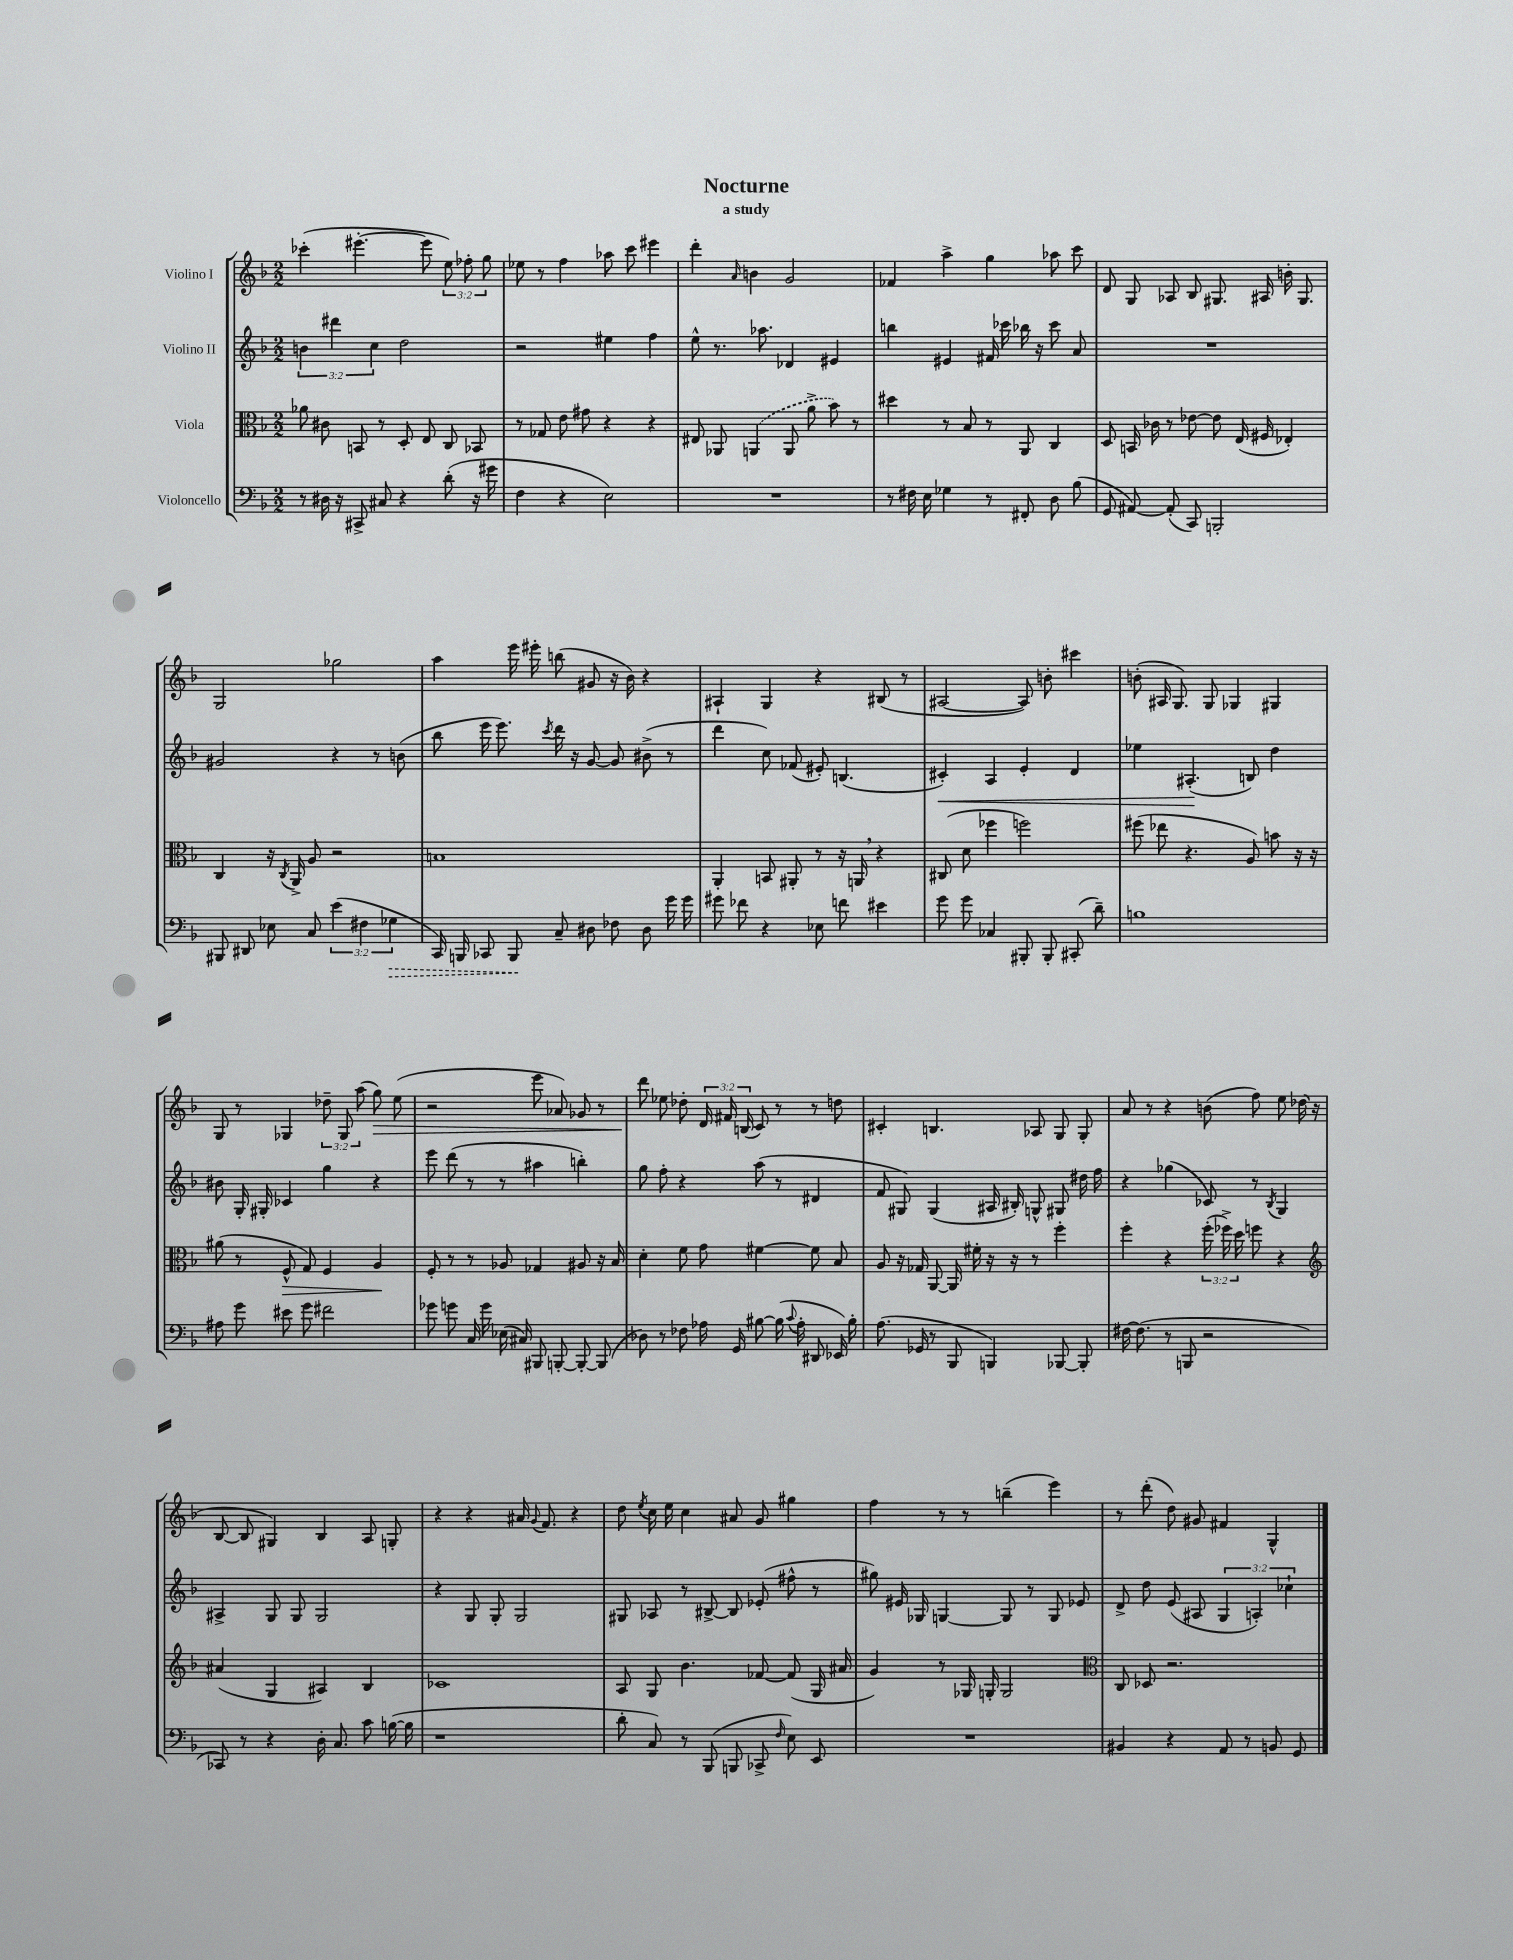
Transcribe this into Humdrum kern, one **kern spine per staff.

**kern	**dynam	**kern	**dynam	**kern	**dynam	**kern	**dynam
*part4	*part4	*part3	*part3	*part2	*part2	*part1	*part1
*staff4	*staff4	*staff3	*staff3	*staff2	*staff2	*staff1	*staff1
*I"Violoncello	*	*I"Viola	*	*I"Violino II	*	*I"Violino I	*
*clefF4	*	*clefC3	*	*clefG2	*	*clefG2	*
*k[b-]	*	*k[b-]	*	*k[b-]	*	*k[b-]	*
*M2/2	*	*M2/2	*	*M2/2	*	*M2/2	*
=1	=1	=1	=1	=1	=1	=1	=1
8r	.	8a-X\	.	6bn\	.	(4ccc-X'\	.
16D#X\	.	8c#X\	.	.	.	.	.
.	.	.	.	6ddd#X\	.	.	.
16r	.	.	.	.	.	.	.
8CC#X^/	.	8BBn/	.	.	.	[4.eee#X'\	.
.	.	.	.	6cc\	.	.	.
8C#X/	.	8r	.	.	.	.	.
4r	.	8D'/	.	2dd\	.	.	.
.	.	8E/	.	.	.	8eee#\]	.
(8d'\	.	8C/	.	.	.	12ee\)	.
.	.	.	.	.	.	12ff-X'\	.
16r	.	8BB-X/	.	.	.	.	.
.	.	.	.	.	.	12gg\	.
16g#X\	.	.	.	.	.	.	.
=2	=2	=2	=2	=2	=2	=2	=2
4F\	.	8r	.	2r	.	8ee-X\	.
.	.	8G-X/	.	.	.	8r	.
4r	.	8e\	.	.	.	4ff\	.
.	.	8g#X\	.	.	.	.	.
2E\)	.	4r	.	4ee#X\	.	8aa-X\	.
.	.	.	.	.	.	8ccc\	.
.	.	4r	.	4ff\	.	4eee#X\	.
=3	=3	=3	=3	=3	=3	=3	=3
1r	.	8E#X/	.	8ee^^\	.	4ddd'\	.
.	.	8AA-X/	.	8.r	.	.	.
.	.	.	.	.	.	16qqa/	.
.	.	(4AAn/	.	.	.	4bn\	.
.	.	.	.	8.aa-X\	.	.	.
.	.	8AA/	.	4d-X/	.	2g/	.
.	.	8a^\	.	.	.	.	.
.	.	8b-\)	.	4e#X/	.	.	.
.	.	8r	.	.	.	.	.
=4	=4	=4	=4	=4	=4	=4	=4
8r	.	4dd#X\	.	4bbn\	.	4f-X/	.
16F#X\	.	.	.	.	.	.	.
16E\	.	.	.	.	.	.	.
4G-X\	.	8r	.	4e#X/	.	4aa^\	.
.	.	8B-/	.	.	.	.	.
8r	.	8r	.	16f#X/	.	4gg\	.
.	.	.	.	16ccc-X\	.	.	.
8FF#X'/	.	8AA/	.	16bb-X\	.	.	.
.	.	.	.	16r	.	.	.
8D\	.	4C/	.	8ccc-\	.	8aa-X\	.
(8B-\	.	.	.	8a/	.	8ccc\	.
=5	=5	=5	=5	=5	=5	=5	=5
8GG/	.	8D/	.	1r	.	8d/	.
[8AA#X/)	.	16BBn/	.	.	.	8G/	.
.	.	16c-X\	.	.	.	.	.
(8AA#'/]	.	8r	.	.	.	8A-X/	.
8CC/)	.	[8e-X\	.	.	.	8B-/	.
2BBBn'/	.	8e-\]	.	.	.	8.G#X/	.
.	.	(16E/	.	.	.	.	.
.	.	16F#X/	.	.	.	16A#X/	.
.	.	4E-X'/)	.	.	.	16bn'\	.
.	.	.	.	.	.	8.G#/	.
!!LO:LB:g=z
=6	=6	=6	=6	=6	=6	=6	=6
8BBB#X/	.	4C/	.	2g#X/	.	2G/	.
8DD#X/	.	.	.	.	.	.	.
8E-X\	.	16r	.	.	.	.	.
.	.	8qC/	.	.	.	.	.
.	.	16AA^/	.	.	.	.	.
8C/	.	8A/	.	.	.	.	.
(6e\	.	2r	.	4r	.	2gg-X\	.
6F#X\	.	.	.	.	.	.	.
.	.	.	.	8r	.	.	.
!	!LO:HP:b	!	!	!	!	!	!
6G-X\	>	.	.	.	.	.	.
.	.	.	.	(8bn\	.	.	.
=7	=7	=7	=7	=7	=7	=7	=7
16CC/)	.	1Bn	.	8bb-\	.	4aa\	.
16BBBn/	.	.	.	.	.	.	.
8CC-X/	.	.	.	16eee\	.	.	.
.	.	.	.	8.eee\)	.	.	.
8BBB/	.	.	.	.	.	16eee\	.
.	.	.	.	.	.	16eee#X'\	.
.	.	.	.	8qccc/	.	.	.
8C~/	]	.	.	16ddd\	.	(8bbn\	.
.	.	.	.	16r	.	.	.
8D#X\	.	.	.	[8g/	.	8g#X/	.
8F-X\	.	.	.	8g/]	.	16r	.
.	.	.	.	.	.	16b-\)	.
8D#\	.	.	.	(8b#X^\	.	4r	.
16g\	.	.	.	8r	.	.	.
16g\	.	.	.	.	.	.	.
=8	=8	=8	=8	=8	=8	=8	=8
8g#X\	.	4AA'/	.	4ddd\	.	4A#X`/	.
8f-X\	.	.	.	.	.	.	.
4r	.	8BBn/	.	8cc\)	.	4G/	.
.	.	8AA#X'/	.	(8f-X/	.	.	.
8E-X\	.	8r	.	8e#X'/)	.	4r	.
8fn\	.	16r	.	(4.Bn/	.	.	.
.	.	16AAn,/	.	.	.	.	.
4e#X\	.	4r	.	.	.	(8B#X/	.
.	.	.	.	.	.	8r	.
=9	=9	=9	=9	=9	=9	=9	=9
!	!	!	!	!	!LO:HP:b	!	!
8g\	.	(8C#X/	.	4c#X'/)	<	[2A#X/	.
8g\	.	8d\	.	.	.	.	.
4C-X/	.	4ff-X\	.	4A/	.	.	.
8BBB#X'/	.	2ffn\)	.	4e'/	.	8A#/])	.
8BBB#'/	.	.	.	.	.	8bn'\	.
(8CC#X'/	.	.	.	4d/	.	4ccc#X\	.
8d~\)	.	.	.	.	.	.	.
=10	=10	=10	=10	=10	=10	=10	=10
1Bn	.	(8ff#X\	.	4ee-X\	.	(8bn'\	.
.	.	8ee-X\	.	.	.	16A#X/	.
.	.	.	.	.	.	8.G/)	.
.	.	4.r	.	(4.A#X'/	.	.	.
.	.	.	.	.	.	8G/	.
.	.	.	.	.	.	4G-X/	.
.	.	8A/)	.	8Bn/)	[	.	.
.	.	8bn\	.	4dd\	.	4G#X/	.
.	.	16r	.	.	.	.	.
.	.	16r	.	.	.	.	.
!!LO:LB:g=z
=11	=11	=11	=11	=11	=11	=11	=11
8A#X\	.	(8a#X\	.	8b#X\	.	8G/	.
8g\	.	8r	.	16G'/	.	8r	.
.	.	.	.	16G#X'/	.	.	.
!	!	!	!LO:HP:b	!	!	!	!
8e#X\	.	8F^^/	>	4c-X/	.	4G-X/	.
8g\	.	8G/)	.	.	.	.	.
2f#X\	.	4F/	.	4gg\	.	12dd-X~\	.
.	.	.	.	.	.	12G-/	.
.	.	.	.	.	.	(12aa\	.
!	!	!	!	!	!	!	!LO:HP:b
.	.	4A/	.	4r	.	8gg\)	>
.	.	.	.	.	.	(8ee\	.
.	.	.	]	.	.	.	.
=12	=12	=12	=12	=12	=12	=12	=12
8g-X\	.	8F'/	.	8eee\	.	2r	.
8gn\	.	8r	.	(8ddd\	.	.	.
16C/	.	8r	.	8r	.	.	.
16g\	.	.	.	.	.	.	.
(16E-X\	.	8A-X/	.	8r	.	.	.
16C#X/)	.	.	.	.	.	.	.
8BBB#X/	.	4G-X/	.	4aa#X\	.	8eee\	.
[8BBBn'/	.	.	.	.	.	8a-X/)	.
8BBB'/_	.	8A#X/	.	4bbn'\)	.	8g-X/	.
(8BBB/]	.	16r	.	.	.	8r	.
.	.	16B-/	.	.	.	.	.
=13	=13	=13	=13	=13	=13	=13	=13
8D-X\)	.	4d'\	.	8gg\	.	8ddd\	.
8r	.	.	.	8ff'\	.	8ee-X\	]
8F-X\	.	8f\	.	4r	.	8dd-X'\	.
16A-X\	.	8g\	.	.	.	24d/	.
.	.	.	.	.	.	24f#X/	.
16GG/	.	.	.	.	.	.	.
.	.	.	.	.	.	(24Bn/	.
[8B#X\	.	[4f#X\	.	(8aa\	.	8c/)	.
(16B#\]	.	.	.	8r	.	8r	.
8qqc/	.	.	.	.	.	.	.
16A-'\	.	.	.	.	.	.	.
8DD#X/	.	8f#\]	.	4d#X/	.	8r	.
16EE-X/)	.	8B-/	.	.	.	8ddn\	.
16B#'\	.	.	.	.	.	.	.
=14	=14	=14	=14	=14	=14	=14	=14
(8.A\	.	8A/	.	8f/	.	4c#X'/	.
.	.	16r	.	8G#X/)	.	.	.
16GG-X/	.	16G-X/	.	.	.	.	.
8r	.	[8AA/	.	(4G#/	.	4.Bn/	.
8BBB-/	.	16AA/]	.	.	.	.	.
.	.	16f#X'\	.	.	.	.	.
4BBBn/)	.	16r	.	16A#X/	.	.	.
.	.	16r	.	16B#X'/)	.	.	.
.	.	8r	.	8Gn^^/	.	8A-X/	.
[8BBB-X/	.	4ff'\	.	8G#X/	.	8G/	.
8BBB-'/]	.	.	.	16dd#X\	.	8G'/	.
.	.	.	.	16ff\	.	.	.
=15	=15	=15	=15	=15	=15	=15	=15
[16F#X\	.	4ff'\	.	4r	.	8a/	.
(8.F#\]	.	.	.	.	.	.	.
.	.	.	.	.	.	8r	.
8r	.	4r	.	(4gg-X\	.	4r	.
8BBBn/	.	.	.	.	.	.	.
2r	.	(24ff'\	.	8c-X/)	.	(8bn\	.
.	.	24ff-X^\)	.	.	.	.	.
.	.	24dd\	.	.	.	.	.
.	.	8ffn\	.	8r	.	8ff\)	.
.	.	.	.	8qB-/	.	.	.
.	.	4r	.	4G/	.	8ee\	.
.	.	.	.	.	.	(16dd-X\	.
.	.	.	.	.	.	16r	.
!!LO:LB:g=z
=16	=16	=16	=16	=16	=16	=16	=16
*	*	*clefG2	*	*	*	*	*
8CC-X/)	.	(4a#X/	.	4A#X^/	.	[8B-/	.
8r	.	.	.	.	.	8B-/]	.
4r	.	4G/	.	8G/	.	4G#X/)	.
.	.	.	.	8G/	.	.	.
16D'\	.	4A#X/)	.	2G/	.	4B-/	.
8.C/	.	.	.	.	.	.	.
8c\	.	4B-/	.	.	.	8A/	.
([16Bn\	.	.	.	.	.	8Gn'/	.
16B\]	.	.	.	.	.	.	.
=17	=17	=17	=17	=17	=17	=17	=17
1r	.	1c-X	.	4r	.	4r	.
.	.	.	.	8G/	.	4r	.
.	.	.	.	8G'/	.	.	.
.	.	.	.	2G/	.	16a#X/	.
.	.	.	.	.	.	8qqg/	.
.	.	.	.	.	.	8.f/	.
.	.	.	.	.	.	4r	.
=18	=18	=18	=18	=18	=18	=18	=18
8d'\	.	8A/	.	8G#X/	.	8dd\	.
.	.	.	.	.	.	8qee/	.
8C/)	.	8G/	.	8A-X/	.	16cc\	.
.	.	.	.	.	.	16ee\	.
8r	.	4.b-\	.	8r	.	4cc\	.
(8BBB-/	.	.	.	[8B#X^/	.	.	.
8BBBn/	.	.	.	8B#/]	.	8a#X/	.
8CC-X^/	.	[8f-X/	.	(8e-X'/	.	8g/	.
16qqF/	.	.	.	.	.	.	.
8E\)	.	(8f-/]	.	8ff#X^^\	.	4gg#X\	.
8EE/	.	16G/	.	8r	.	.	.
.	.	16a#X/	.	.	.	.	.
=19	=19	=19	=19	=19	=19	=19	=19
1r	.	4g/)	.	8gg#X\)	.	4ff\	.
.	.	.	.	16e#X/	.	.	.
.	.	.	.	16G-X/	.	.	.
.	.	8r	.	[4Gn/	.	8r	.
.	.	16G-X/	.	.	.	8r	.
.	.	16Gn'/	.	.	.	.	.
.	.	2G/	.	8G/]	.	(4bbn~\	.
.	.	.	.	8r	.	.	.
.	.	.	.	8G/	.	4eee\)	.
.	.	.	.	8e-X/	.	.	.
=20	=20	=20	=20	=20	=20	=20	=20
*	*	*clefC3	*	*	*	*	*
4BB#X/	.	8C/	.	8d^/	.	8r	.
.	.	8D-X/	.	8dd\	.	(8ddd'\	.
4r	.	2.r	.	(8e/	.	8dd\)	.
.	.	.	.	8A#X/	.	8g#X/	.
8AA/	.	.	.	6G/	.	4f#X/	.
8r	.	.	.	.	.	.	.
.	.	.	.	6An'/)	.	.	.
8BBn/	.	.	.	.	.	4G^^/	.
.	.	.	.	6cc-X`\	.	.	.
8GG/	.	.	.	.	.	.	.
==	==	==	==	==	==	==	==
*-	*-	*-	*-	*-	*-	*-	*-
